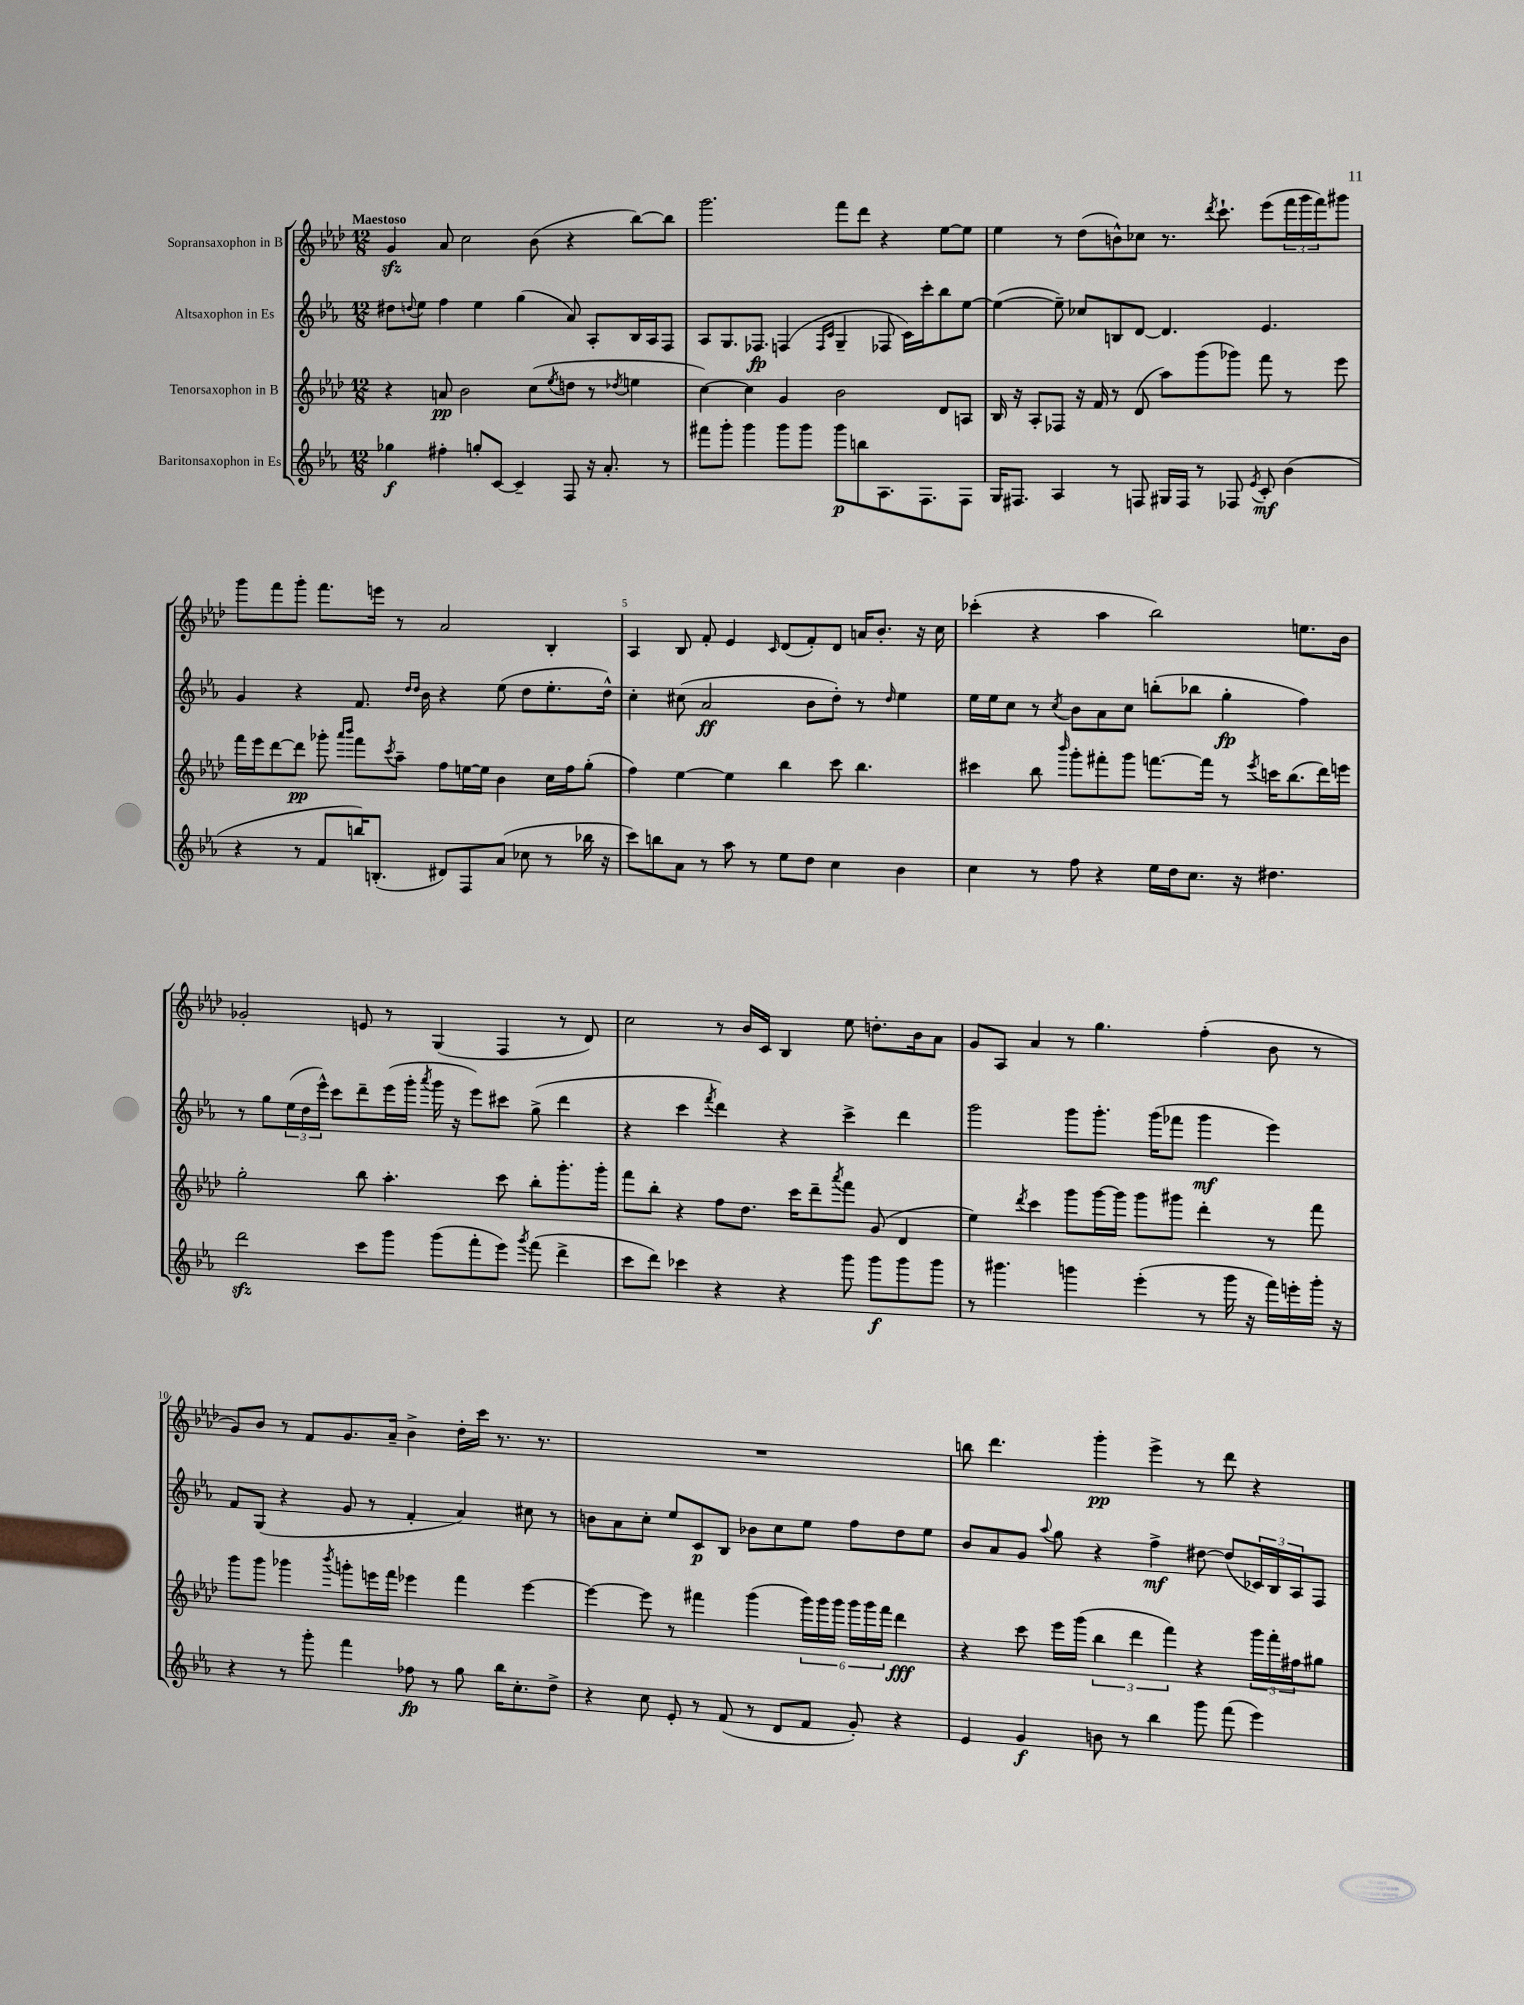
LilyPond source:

<<
\new StaffGroup <<
\new Staff = "s0" \with { instrumentName = "Sopransaxophon in B" } {
    \clef treble \key aes \major \numericTimeSignature \time 12/8 \tempo "Maestoso"
    g'4\sfz aes'8 c''2 bes'8( r4 bes''8~) bes''8 |
    g'''2. f'''8 des'''8 r4 ees''8~ ees''8 |
    ees''4 r8 des''8( b'8-^) ces''8 r8. \acciaccatura { des'''8 } c'''8.-! ees'''8( \tuplet 3/2 { f'''16 g'''16 f'''16) } gis'''8 |
    g'''8 f'''8 g'''8-. f'''8. e'''16 r8 aes'2 bes4-. |
    aes4 bes8 f'8-. ees'4 \grace { c'16 } des'8( f'8-.) des'8 a'16 bes'8.-. r16 c''16 |
    ces'''4-.( r4 aes''4 bes''2) e''8. bes'16 |
    ges'2-. e'8 r8 g4( f4 r8 des'8) |
    c''2 r8 bes'16 c'16 bes4 ees''8 d''8.-. bes'16 aes'8 |
    g'8 aes8 aes'4 r8 g''4. f''4-.( bes'8 r8 |
    g'8) bes'8 r8 f'8 g'8. aes'16-- bes'4-> des''16-. c'''16 r8. r8. |
    R1. |
    b''8 des'''4. g'''4-.\pp ees'''4-> r8 des'''8 r4 \bar "|." |
}
\new Staff = "s1" \with { instrumentName = "Altsaxophon in Es" } {
    \clef treble \key ees \major \numericTimeSignature \time 12/8
    dis''8 \appoggiatura { d''8 } ees''8 f''4 ees''4 g''4( aes'8) aes8-. bes16 aes16 f8 |
    aes8 g8. fes8.\fp f4( \grace { f16 c'16 } g4-- fes8 c'16) c'''16-. bes''8 ees''8~ |
    ees''4~( ees''8--) ces''8 b8 d'8~ d'4. ees'4. |
    g'4 r4 f'8. \grace { d''16 d''16 } bes'16 r4 ees''8( d''8 ees''8.-. d''16-^) |
    c''4-. cis''8( aes'2\ff bes'8 d''8-.) r8 \grace { d''16 } ees''4 |
    ees''16 ees''16 c''8 r8 \acciaccatura { c''8 } bes'8 aes'8 c''8 b''8-.( bes''8 g''4-.\fp f''4) |
    r8 g''8 \tuplet 3/2 { ees''16( d''16 ees'''16-^) } c'''8 d'''8-- ees'''16( g'''16-. \acciaccatura { aes'''8 } g'''16 r16 ees'''8) cis'''8 g''8->( d'''4 |
    r4 c'''4 \acciaccatura { f'''8 } d'''4) r4 c'''4-> d'''4 |
    g'''2 g'''8 g'''8.-. g'''16( fes'''8 g'''4\mf ees'''4) |
    f'8 g8( r4 g'8 r8 f'4-. aes'4) cis''8 r8 |
    b'8 aes'8 c''8-. ees''8 c'8\p bes8 bes'8 c''8 ees''8 f''8 d''8 ees''8 |
    bes'8 aes'8 g'8 \appoggiatura { aes''8 } g''8 r4 f''4->\mf dis''8~ dis''8( \tuplet 3/2 { ces'16) bes16 aes16 } f8 \bar "|." |
}
\new Staff = "s2" \with { instrumentName = "Tenorsaxophon in B" } {
    \clef treble \key aes \major \numericTimeSignature \time 12/8
    r4 a'8\pp bes'2 c''8( \acciaccatura { ees''8 } d''8 r8 \acciaccatura { des''8 } e''4 |
    c''4~) c''4 g'4 bes'2 des'8 a8 |
    bes16 r16 aes8-. fes8 r16 f'16 r8 des'8( aes''8) g'''8( ges'''8) f'''8 r8 ees'''8 |
    f'''16 ees'''16 des'''8~ des'''8\pp ges'''8-. \grace { aes'''16 bes'''16 } f'''8 \acciaccatura { c'''8 } aes''8-- f''8 e''16~ e''16 bes'4 c''16 f''16 g''8-.( |
    f''4) ees''4~ ees''4 bes''4 c'''8 bes''4. |
    cis'''4 bes''8 \grace { bes'''16 } g'''8-. fis'''8-. g'''8 f'''8.~ f'''16 r8 \acciaccatura { ees'''8 } c'''16 bes''8.( des'''16) e'''16 |
    g''2-. bes''8 aes''4.-. c'''8 bes''8-. g'''8.-. g'''16-. |
    f'''8 bes''8-. r4 f''8 des''8. c'''16 des'''8-- \acciaccatura { aes'''8 } f'''8 g'8( des'4 |
    ees''4) \acciaccatura { des'''8 } c'''4 g'''8 g'''16~ g'''16 g'''8 gis'''8 des'''4-. r8 f'''8 |
    g'''8 g'''8 ges'''4 \acciaccatura { bes'''8 } g'''8-. e'''16 f'''16 ees'''4 f'''4 ees'''4~ |
    ees'''4~ ees'''8 r8 fis'''4 g'''4( \tuplet 6/4 { g'''16) g'''16 g'''16 g'''16 g'''16 fis'''16 } des'''4\fff |
    r4 c'''8 ees'''16 g'''16( \tuplet 3/2 { bes''4 des'''4 f'''4) } r4 \tuplet 3/2 { g'''16 f'''16-. fis''16 } gis''8 \bar "|." |
}
\new Staff = "s3" \with { instrumentName = "Baritonsaxophon in Es" } {
    \clef treble \key ees \major \numericTimeSignature \time 12/8
    ges''4\f fis''4-. g''8-. c'8~ c'4-- f8 r16 aes'8.-. r8 |
    fis'''8 g'''8-. g'''4 g'''8 g'''8 g'''8\p b''8 aes8. f8. f8 |
    g16 fis8. aes4 r8 f8 gis16 f16 r8 fes8 \acciaccatura { ees'8 } c'8-.\mf bes'4( |
    r4 r8 f'8 b''16) b8.-.( dis'8) f8 aes'8( ces''8 r8 bes''16 r16 |
    c'''8) b''8 aes'8 r8 aes''8 r8 ees''8 d''8 c''4 bes'4 |
    c''4 r8 f''8 r4 ees''16 d''16 c''8. r16 dis''4. |
    d'''2\sfz c'''8 g'''8 g'''8( f'''8-. ees'''8) \acciaccatura { g'''8 } f'''8( d'''4-> |
    c'''8 d'''8) ces'''4 r4 r4 g'''8 g'''8\f g'''8 g'''8 |
    r8 gis'''4. g'''4 ees'''4-.( r8 g'''16 r16 f'''16) e'''16-. g'''16-. r16 |
    r4 r8 g'''8-. f'''4 fes''8\fp r8 g''8 bes''16 c''8.-. d''8-> |
    r4 c''8 ees'8-. r8 f'8( r8 d'8 f'8 g'8-.) r4 |
    ees'4 g'4\f b'8 r8 bes''4 g'''8 f'''8( ees'''4) \bar "|." |
}
>>
>>
\layout { \context { \Score \override BarNumber.break-visibility = ##(#f #t #t) barNumberVisibility = #(every-nth-bar-number-visible 5) } }
